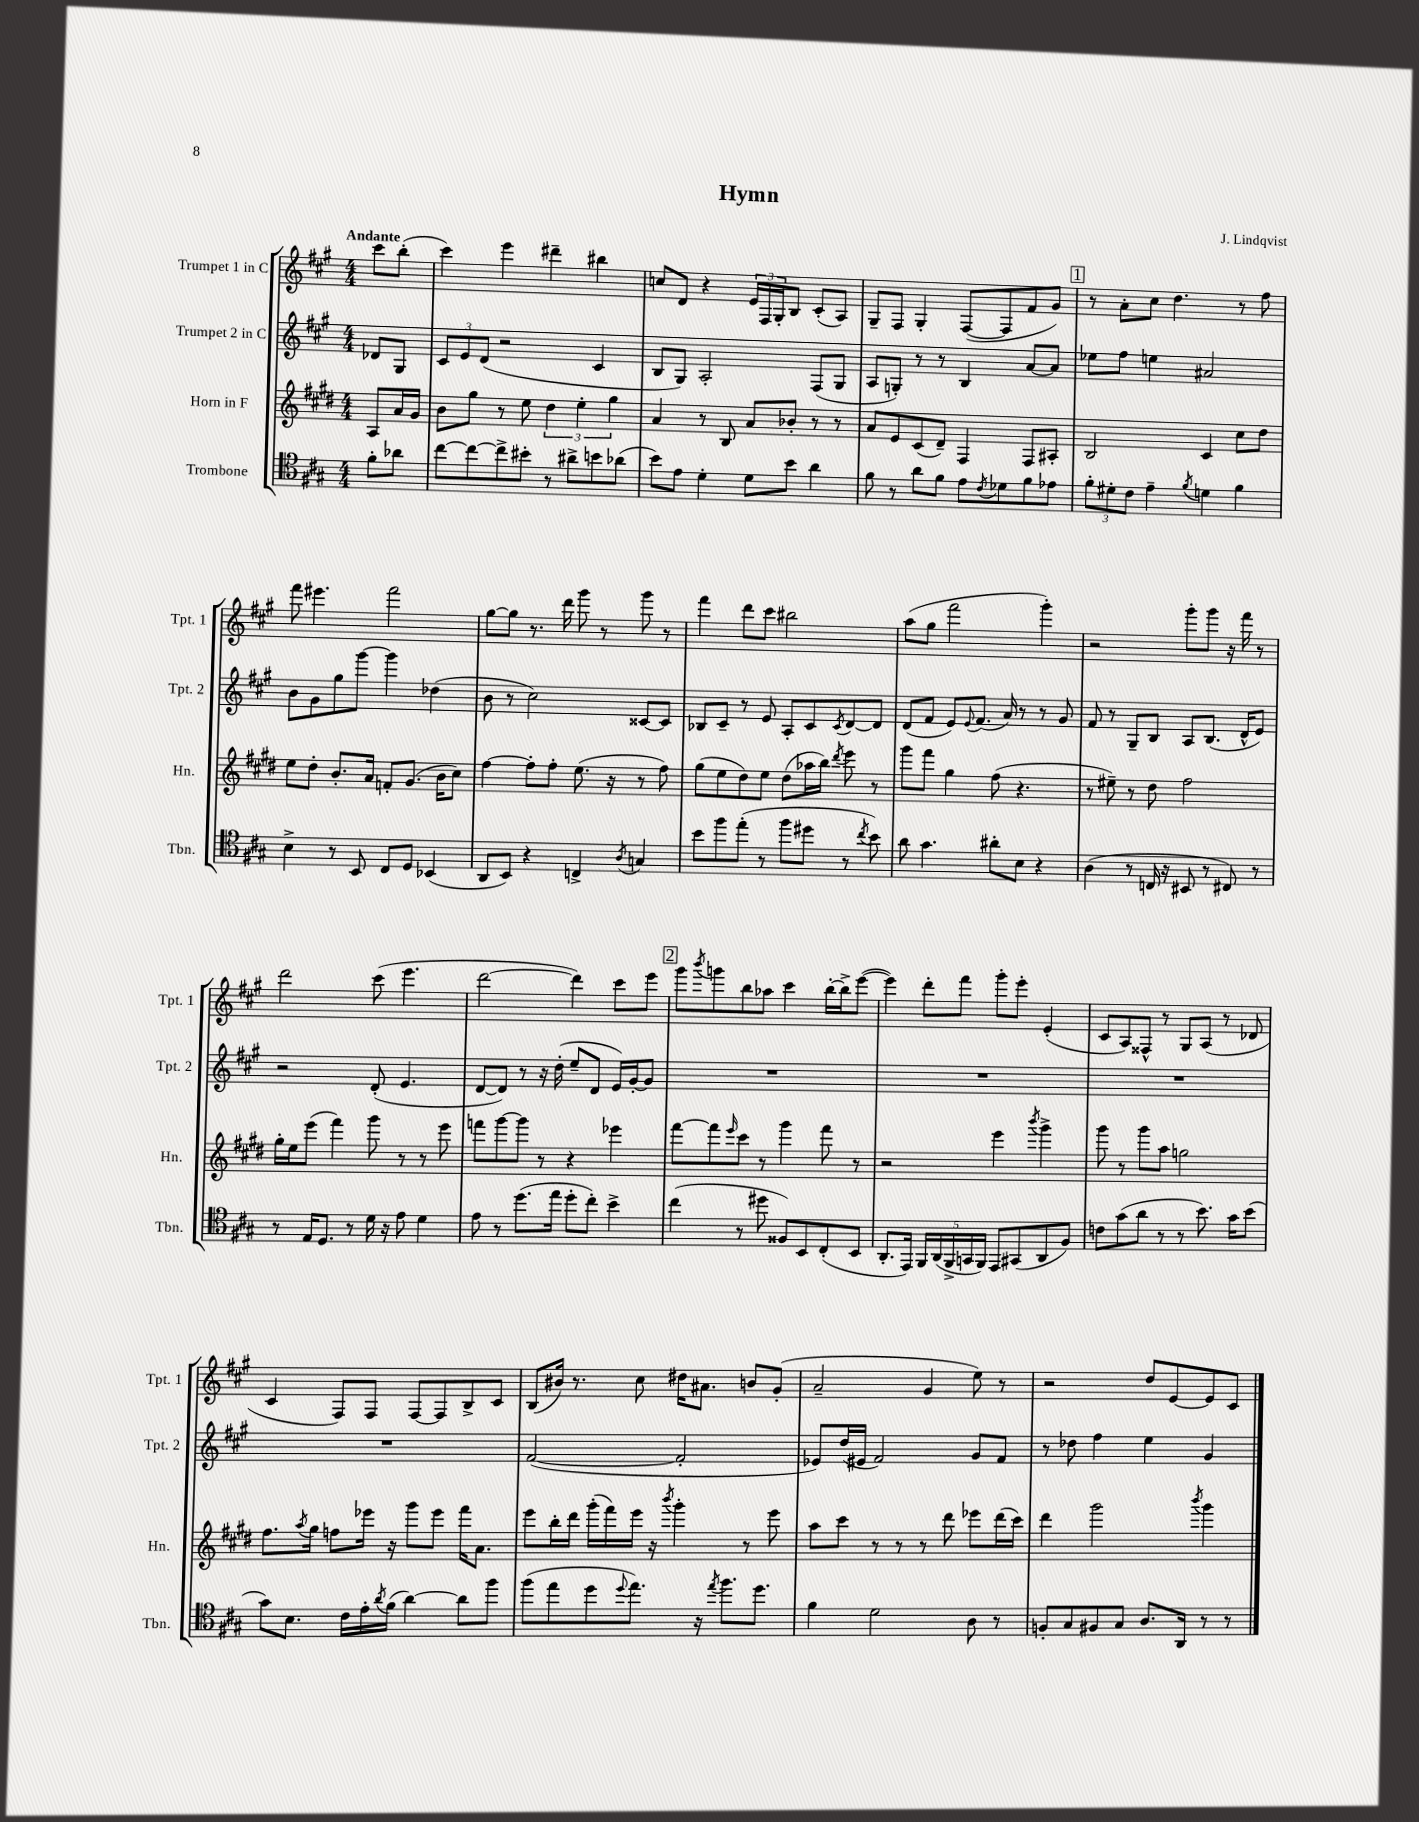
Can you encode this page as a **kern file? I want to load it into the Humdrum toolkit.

**kern	**kern	**kern	**kern
*part4	*part3	*part2	*part1
*staff4	*staff3	*staff2	*staff1
*I"Trombone	*I"Horn in F	*I"Trumpet 2 in C	*I"Trumpet 1 in C
*I'Tbn.	*I'Hn.	*I'Tpt. 2	*I'Tpt. 1
*clefC4	*clefG2	*clefG2	*clefG2
*k[f#c#g#]	*k[f#c#g#d#]	*k[f#c#g#]	*k[f#c#g#]
*M4/4	*M4/4	*M4/4	*M4/4
=	=	=	=
!	!	!	!LO:TX:a:B:t=Andante
8f#'\L	8A/L	8d-X/L	8ccc#\L
8a-X\J	16a/L	8G#/J	(8bb'\J
.	16g#/JJ	.	.
=1	=1	=1	=1
[8cc#\L	8b\L	12c#/L	4ccc#\)
.	.	12e/	.
8cc#\_	8gg#\J	.	.
.	.	(12d/J	.
8cc#^\]	8r	2r	4eee\
8b#X'\J	8ee\	.	.
8r	6dd#\	.	4ddd#X~\
8a#X^\L	.	.	.
.	6ee'\	.	.
8bn\	.	4c#/	4bb#X\
.	6gg#\	.	.
(8a-X\J	.	.	.
=2	=2	=2	=2
8b\L)	4a/	8B/L	8ccn/L
8e\J	.	8G#/J)	8d/J
4d'\	8r	2A'/	4r
.	8B/	.	.
8d\L	8a/L	.	24e/LL
.	.	.	24F#/
.	.	.	24G#'/J
8b\J	8b-X'/J	.	8B/J
4a\	8r	(8F#/L	(8c#'/L
.	8r	8G#/J	8A/J)
=3	=3	=3	=3
8f#\	8a/L	8A/L	8G#~/L
8r	8e/	8Gn'/J)	8F#/J
8a\L	(8c#/	8r	4G#'/
8f#\J	8d#~/J)	8r	.
8e\L	4F#/	4B/	([8F#/L
8qc#/	.	.	.
8d-X\	.	.	8F#/]
8f#\	8F#/L	[8a/L	8f#/
8e-X\J	8A#X'/J	8a/J]	8g#/J)
!!LO:REH:place=s1:t=1
=4	=4	=4	=4
12f#'\L	2B/	8ee-X\L	8r
12d#X'\	.	.	.
.	.	8ff#\J	8a'\L
12c#\J	.	.	.
4e~\	.	4een\	8cc#\J
.	.	.	4.dd\
8qf#/	.	.	.
4dn\	4c#/	2a#X/	.
4f#\	8cc#\L	.	8r
.	8dd#\J	.	8ff#\
!!LO:LB:g=z
=5	=5	=5	=5
4B^\	8ee\L	8b\L	8fff#\
.	8dd#'\J	8g#\	4.eee#X\
8r	8.b'/L	8gg#\	.
8BB/	.	[8ggg#\J	.
.	16a/Jk	.	.
8C#/L	8fn'/L	4ggg#\]	2fff#\
8D/J	(8.g#/J	.	.
(4BB-X/	.	(4dd-X\	.
.	16b\KL	.	.
.	8cc#\J)	.	.
=6	=6	=6	=6
8AA/L	[4ff#\	8b\	[8gg#\L
8BB/J)	.	8r	8gg#\J]
4r	8ff#'\L]	2cc#\)	8.r
.	8ff#'\J	.	.
.	.	.	16ddd\
4Cn^/	(8.ee\	.	8ggg#\
.	.	.	8r
.	16r	.	.
8qA/	.	.	.
4Gn/	8r	[8c##X/L	8ggg#\
.	8ff#\)	8c##/J]	8r
=7	=7	=7	=7
8b\L	(8gg#\L	8B-X/L	4fff#\
8ff#\	8ee\	8c#~/J	.
(8ee'\J	8dd#\)	8r	8ddd\L
8r	8ee\J	8e/	8ccc#\J
8ff#\L	(8dd#\L	8A'/L	2bb#X\
8dd#X\J	16aa-X\L	8c#/	.
.	16bb\JJ)	.	.
.	8qddd#/	8qc#/	.
8r	8eee\	[8d/	.
8qcc#/	.	.	.
8b\)	8r	8d/J]	.
=8	=8	=8	=8
8a\	8ggg#\L	(8d/L	(8aa\L
4.g#\	8fff#\J	8f#/J	8gg#\J
.	4gg#\	8e/L)	2fff#\
.	.	8qqe/	.
.	.	(8.f#/J	.
8a#X'\L	(8ff#\	.	.
.	.	16a/)	.
8B\J	4.r	8r	.
4r	.	8r	4ggg#'\)
.	.	8g#/	.
=9	=9	=9	=9
(4A\	8r	8f#/	2r
.	8ee#X~\)	8r	.
8r	8r	8G#~/L	.
16Cn/	8dd#\	8B/J	.
16r	.	.	.
8BB#X/	2ff#\	8A/L	8ggg#'\L
8r	.	(8.B/J	8ggg#\J
8C#X/)	.	.	16r
.	.	16d^^/KL	16fff#\
8r	.	8e/J)	8r
!!LO:LB:g=z
=10	=10	=10	=10
8r	16gg#'\LL	2r	2ddd\
.	16ee\J	.	.
16E/KL	(8eee\J	.	.
8.D/J	.	.	.
.	4fff#\)	.	.
8r	.	.	.
16d\	8ggg#\	(8d'/	(8ccc#\
16r	.	.	.
8e\	8r	4.e/	4.eee\
4d\	8r	.	.
.	8eee\	.	.
=11	=11	=11	=11
8e\	8fffn\L	[8d/L	[2ddd\
8r	[8ggg#\	8d/J])	.
(8.dd\L	8ggg#\J]	8r	.
.	8r	16r	.
16ee\Jk	.	(16dd'\	.
8dd'\L	4r	8ee~/L	4ddd\])
8cc#'\J)	.	8d/J	.
4b^\	4eee-X\	16e/LL)	8ccc#\L
.	.	[16g#'/J	.
.	.	8g#/J]	8eee\J
!!LO:REH:place=s1:t=2
=12	=12	=12	=12
(4cc#\	[8fff#\L	1r	8ggg#\L
.	.	.	8qbbb/
.	8fff#\]	.	8gggn\
.	16qqeee/	.	.
8r	8ccc#\J	.	8bb\
8dd#X\	8r	.	8aa-X\J
8F##X/L)	4ggg#\	.	4ccc#\
8BB/	.	.	.
(8C#'/	8fff#\	.	[16bb'\LL
.	.	.	16bb^\J]
8BB/J	8r	.	([8eee\J
=13	=13	=13	=13
8.AA'/L	2r	1r	4eee\])
16EE/Jk)	.	.	.
20FF#/LL	.	.	8ddd'\L
(20AA/	.	.	.
20FF#^/	.	.	.
.	.	.	8fff#\J
20GGn/	.	.	.
20FF#/JJ)	.	.	.
8EE/L	4eee\	.	8ggg#'\L
(8GG#X/	.	.	8eee'\J
.	8qbbb/	.	.
8AA/	4ggg#^\	.	(4e'/
8F#/J)	.	.	.
=14	=14	=14	=14
8cn\L	8ggg#\	1r	8c#/L
(8g#\	8r	.	8A/)
8a\J	8ggg#\L	.	8F##X^^/J
8r	8aa\J	.	8r
8r	2ggn\	.	8G#/L
8.b\)	.	.	(8A/J
.	.	.	8r
16g#\KL	.	.	.
(8b\J	.	.	8d-X/
!!LO:LB:g=z
=15	=15	=15	=15
8g#\L)	8.ff#\L	1r	4c#/
8.B\J	.	.	.
.	8qaa/	.	.
.	16gg#\Jk	.	.
.	8ffn\L	.	8F#/L)
16c#\LL	.	.	.
16e'\	16eee-X\Jk	.	8F#/J
8qa/	.	.	.
(16f#\JJ	16r	.	.
[4a\)	8ggg#\L	.	[8F#/L
.	8eee-\J	.	8F#/]
8a\L]	16fff#\KL	.	8B^/
.	8.a\J	.	.
8ff#\J	.	.	8c#/J
=16	=16	=16	=16
(8ff#\L	8eee\L	([2f#/	(8B/L
8ee\	16bb'\L	.	16b#X/Jk)
.	16ddd#\JJ	.	8.r
8dd\	(16ggg#'\LL	.	.
.	16fff#\)	.	.
8qqdd/	.	.	.
8.ee\J)	16eee\JJ	.	8cc#\
.	16r	.	.
.	8qbbb/	.	.
.	4ggg#'\	2f#'/]	16dd#X\KL
16r	.	.	8.a#X\J
8qee/	.	.	.
8.ff#\L	.	.	.
.	8r	.	8bn/L
8.dd\J	.	.	.
.	8eee\	.	(8g#'/J
=17	=17	=17	=17
4f#\	8aa\L	8e-X/L)	2a~/
.	8ccc#\J	(16dd/L	.
.	.	16e#X/JJ	.
2d\	8r	2f#/)	.
.	8r	.	.
.	8r	.	4g#/
.	8ddd#\	.	.
8A\	8eee-X\L	8g#/L	8ee\)
8r	(16ddd#\L	8f#/J	8r
.	16ccc#\JJ)	.	.
=18	=18	=18	=18
8Fn'/L	4ddd#\	8r	2r
8G#/	.	8dd-X\	.
8F#X/	2ggg#\	4ff#\	.
8G#/J	.	.	.
8.A/L	.	4ee\	8dd/L
.	.	.	[8e/
16AA/Jk	.	.	.
.	8qbbb/	.	.
8r	4ggg#\	4g#/	8e/]
8r	.	.	8c#/J
==	==	==	==
*-	*-	*-	*-
